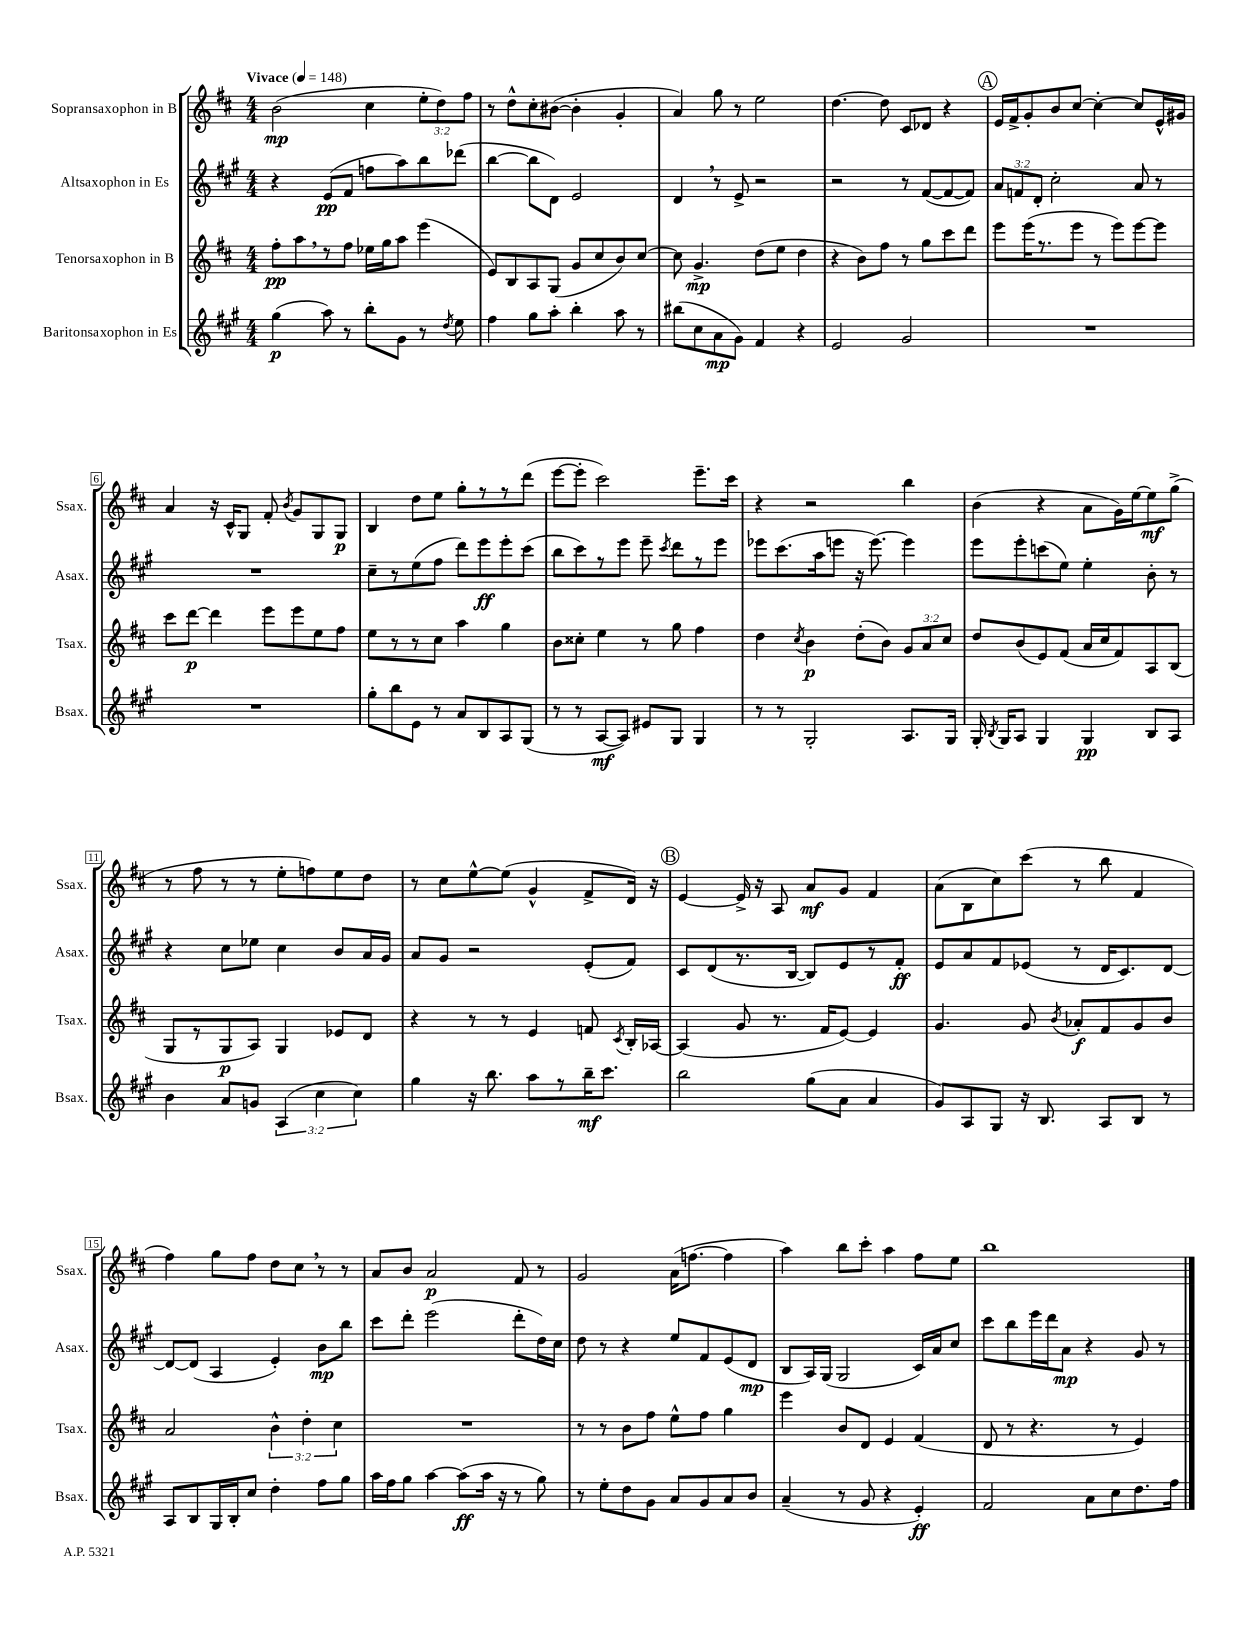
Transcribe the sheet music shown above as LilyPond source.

<<
\new StaffGroup <<
\new Staff = "s0" \with { instrumentName = "Sopransaxophon in B" shortInstrumentName = "Ssax." } {
    \clef treble \key d \major \numericTimeSignature \time 4/4 \override Staff.TupletNumber.text = #tuplet-number::calc-fraction-text \tempo "Vivace" 4 = 148
    \autoBeamOff b'2\mp( cis''4 \tuplet 3/2 { e''8[-. d''8) fis''8] } |
    r8 d''8[-^ cis''8-. bis'8]~( bis'4-. g'4-. |
    a'4) g''8 r8 e''2 |
    d''4.~ d''8 cis'8[ des'8] r4 |
    \mark \markup { \circle "A" } e'16[ fis'16-> g'8-. b'8 cis''8]~ cis''4~-. cis''8[ e'16-^ gis'16] |
    a'4 r16 cis'16[-^ g8] fis'8-. \acciaccatura { b'8 } g'8[ g8 g8]\p |
    b4 d''8[ e''8] g''8[-. r8 r8 d'''8]( |
    e'''8[~ e'''8]-. cis'''2) e'''8.[-- cis'''16] |
    r4 r2 b''4 |
    b'4( r4 a'8[ g'16) e''16~ e''8\mf g''8]->( |
    r8 fis''8 r8 r8 e''8[-. f''8) e''8 d''8] |
    r8 cis''8[ e''8~-^ e''8]( g'4-^ fis'8[-> d'16]) r16 |
    \mark \markup { \circle "B" } e'4~ e'16-> r16 a8 a'8[\mf g'8] fis'4 |
    a'8[( b8 cis''8) cis'''8]( r8 b''8 fis'4 |
    fis''4) g''8[ fis''8] d''8[ cis''8] \breathe r8 r8 |
    a'8[ b'8] a'2\p fis'8 r8 |
    g'2 a'16[( f''8.]~ f''4 |
    a''4) b''8[ cis'''8]-. a''4 fis''8[ e''8] |
    b''1 \bar "|." |
}
\new Staff = "s1" \with { instrumentName = "Altsaxophon in Es" shortInstrumentName = "Asax." } {
    \clef treble \key a \major \numericTimeSignature \time 4/4 \override Staff.TupletNumber.text = #tuplet-number::calc-fraction-text
    \autoBeamOff r4 e'8[\pp( fis'8] f''8[ a''8) b''8 des'''8]( |
    b''4~ b''8[ d'8]) e'2 |
    d'4 \breathe r8 e'8-> r2 |
    r2 r8 fis'8[~( fis'8~ fis'8]) |
    \mark \markup { \circle "A" } \tuplet 3/2 { a'8[ f'8 d'8]-. } cis''2-. a'8 r8 |
    R1 |
    cis''8[-- r8 e''8( fis''8] d'''8[) e'''8\ff e'''8-. cis'''8]( |
    b''8[ cis'''8) r8 e'''8] e'''8-- \acciaccatura { cis'''8 } d'''8[ r8 e'''8] |
    ees'''8[ cis'''8.( a''16 e'''8] r16 e'''8.~) e'''4 |
    e'''8[ e'''8-. c'''8( e''8]) e''4-. b'8-. r8 |
    r4 cis''8[ ees''8] cis''4 b'8[ a'16 gis'16] |
    a'8[ gis'8] r2 e'8[-.( fis'8]) |
    \mark \markup { \circle "B" } cis'8[ d'8( r8. b16]~ b8[) e'8 r8 fis'8]-.\ff |
    e'8[ a'8 fis'8 ees'8]( r8 d'16[ cis'8.) d'8]~ |
    d'8[~ d'8]( a4 e'4-.) b'8[\mp b''8] |
    cis'''8[ d'''8]-. e'''2( d'''8[-. d''16) cis''16] |
    d''8 r8 r4 e''8[ fis'8 e'8( d'8]\mp |
    b8[ a16) gis16]( gis2 cis'16[) a'16 cis''8] |
    cis'''8[ b''8 e'''16 d'''16 a'8]\mp r4 gis'8 r8 \bar "|." |
}
\new Staff = "s2" \with { instrumentName = "Tenorsaxophon in B" shortInstrumentName = "Tsax." } {
    \clef treble \key d \major \numericTimeSignature \time 4/4 \override Staff.TupletNumber.text = #tuplet-number::calc-fraction-text
    \autoBeamOff fis''8[-.\pp a''8 \breathe r8 fis''8] ees''16[ g''16 a''8] e'''4( |
    e'8[) b8 a8 g8]( g'8[ cis''8 b'8) cis''8]~ |
    cis''8 g'4.->\mp d''8[( e''8] d''4 |
    r4 b'8[) fis''8] r8 g''8[ cis'''8 d'''8] |
    \mark \markup { \circle "A" } e'''8[ e'''16( r8. e'''8] r8 e'''8[) e'''8~ e'''8] |
    cis'''8[ d'''8]~\p d'''4 e'''8[ e'''8 e''8 fis''8] |
    e''8[ r8 r8 cis''8] a''4 g''4 |
    b'8[ cisis''8]-. e''4 r8 g''8 fis''4 |
    d''4 \acciaccatura { cis''8 } b'4\p d''8[-.( b'8]) \tuplet 3/2 { g'8[ a'8 cis''8] } |
    d''8[ b'8( e'8) fis'8]( a'16[ cis''16 fis'8) a8 b8]( |
    g8[ r8 g8\p a8]) g4 ees'8[ d'8] |
    r4 r8 r8 e'4 f'8 \acciaccatura { cis'8 } b16[-. aes16]~ |
    \mark \markup { \circle "B" } aes4( g'8 r8. fis'16[ e'8]~) e'4 |
    g'4. g'8 \acciaccatura { b'8 } aes'8[-.\f fis'8 g'8 b'8] |
    a'2 \tuplet 3/2 { b'4-^ d''4-. cis''4 } |
    R1 |
    r8 r8 b'8[ fis''8] e''8[-^ fis''8] g''4 |
    e'''4 b'8[ d'8] e'4 fis'4( |
    d'8 r8 r4. r8 e'4) \bar "|." |
}
\new Staff = "s3" \with { instrumentName = "Baritonsaxophon in Es" shortInstrumentName = "Bsax." } {
    \clef treble \key a \major \numericTimeSignature \time 4/4 \override Staff.TupletNumber.text = #tuplet-number::calc-fraction-text
    \autoBeamOff gis''4\p( a''8) r8 b''8[-. gis'8] r8 \acciaccatura { d''8 } e''8 |
    fis''4 gis''8[ a''8]-. b''4-. a''8 r8 |
    bis''8[( cis''8 a'8\mp gis'8]) fis'4 r4 |
    e'2 gis'2 |
    \mark \markup { \circle "A" } R1 |
    R1 |
    gis''8[-. b''8 e'8] r8 a'8[ b8 a8 gis8]( |
    r8 r8 a8[~\mf a8]) eis'8[ gis8] gis4 |
    r8 r8 gis2-. a8.[ gis16] |
    gis16-. \acciaccatura { b8 } gis16[ a8] gis4 gis4\pp b8[ a8] |
    b'4 a'8[ g'8] \tuplet 3/2 { a4( cis''4 cis''4) } |
    gis''4 r16 b''8. a''8[ r8 b''16--\mf cis'''8.] |
    \mark \markup { \circle "B" } b''2 gis''8[( a'8] a'4 |
    gis'8[) a8 gis8] r16 b8. a8[ b8] r8 |
    a8[ b8 gis16 b16-. cis''8] d''4-. fis''8[ gis''8] |
    a''16[ fis''16 gis''8] a''4~ a''8[\ff( a''16] r16 r8 gis''8) |
    r8 e''8[-. d''8 gis'8] a'8[ gis'8 a'8 b'8] |
    a'4--( r8 gis'8 r4 e'4-.\ff) |
    fis'2 a'8[ cis''8 d''8. fis''16] \bar "|." |
}
>>
>>
\layout { \context { \Score \override BarNumber.stencil = #(make-stencil-boxer 0.1 0.3 ly:text-interface::print) } }
